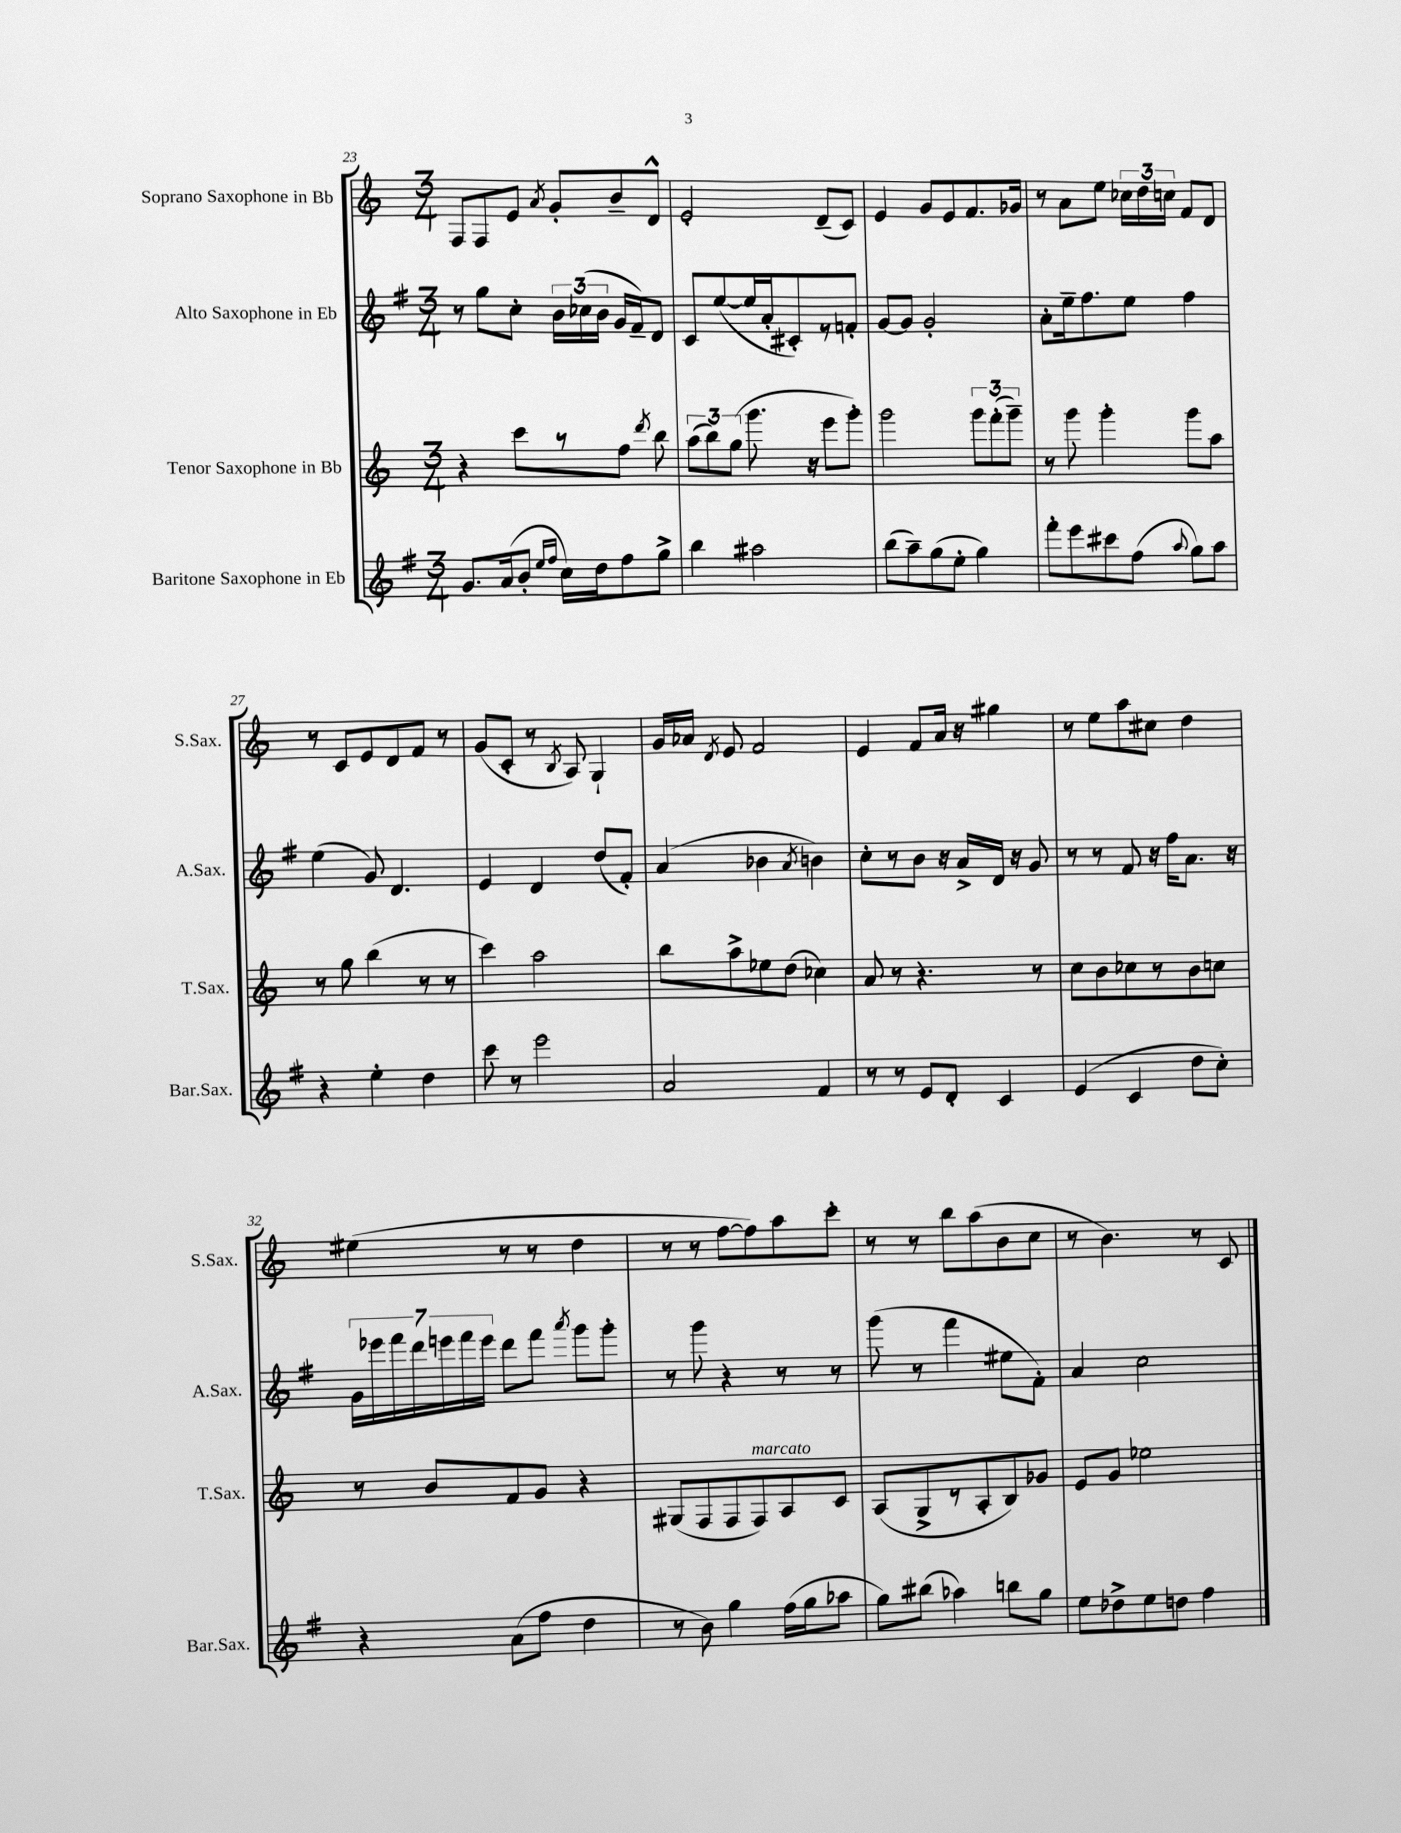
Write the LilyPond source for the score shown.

<<
\new StaffGroup <<
\new Staff = "s0" \with { instrumentName = "Soprano Saxophone in Bb" shortInstrumentName = "S.Sax." } {
    \clef treble \key c \major \numericTimeSignature \time 3/4
    \autoBeamOff f8[ f8 e'8] \acciaccatura { a'8 } g'8[-. b'8-- d'8]-^ |
    e'2-. d'8[--( c'8]) |
    e'4 g'8[ e'8 f'8. ges'16] |
    r8 a'8[ e''8] \tuplet 3/2 { ces''16[ d''16 c''16] } f'8[ d'8] |
    r8 c'8[ e'8 d'8 f'8] r8 |
    g'8[( c'8]-. r8 \acciaccatura { b8 } a8) g4-! |
    g'16[ aes'16] \acciaccatura { d'8 } e'8 f'2 |
    e'4 f'8[ a'16] r16 gis''4 |
    r8 e''8[ a''8 cis''8] d''4 |
    eis''4( r8 r8 d''4 |
    r8 r8 f''8[~ f''8) a''8 c'''8]-. |
    r8 r8 b''8[ a''8( b'8 c''8] |
    r8 b'4.) r8 c'8 \bar "|." |
}
\new Staff = "s1" \with { instrumentName = "Alto Saxophone in Eb" shortInstrumentName = "A.Sax." } {
    \clef treble \key g \major \numericTimeSignature \time 3/4
    \autoBeamOff r8 g''8[ c''8]-. \tuplet 3/2 { b'16[ ces''16( b'16] } g'16[ fis'16--) d'8] |
    c'8[ e''8~( e''16 a'16-. cis'8-.) r8 f'8]-. |
    g'8[~ g'8] g'2-. |
    a'8[-. e''16-- fis''8. e''8] fis''4 |
    e''4( g'8) d'4. |
    e'4 d'4 d''8[( fis'8]-.) |
    a'4( bes'4 \acciaccatura { a'8 } b'4) |
    c''8[-. r8 b'8] r16 a'16[-> d'16] r16 g'8 |
    r8 r8 fis'8 r16 fis''16[ a'8.] r16 |
    \tuplet 7/4 { g'16[ ees'''16 fis'''16 d'''16 e'''16 fis'''16 e'''16] } d'''8[ fis'''8] \acciaccatura { a'''8 } g'''8[ g'''8]-. |
    r8 g'''8 r4 r8 r8 |
    g'''8( r8 fis'''4 eis''8[ fis'8]-.) |
    a'4 c''2 \bar "|." |
}
\new Staff = "s2" \with { instrumentName = "Tenor Saxophone in Bb" shortInstrumentName = "T.Sax." } {
    \clef treble \key c \major \numericTimeSignature \time 3/4
    \autoBeamOff r4 c'''8[ r8 f''8] \acciaccatura { d'''8 } b''8 |
    \tuplet 3/2 { a''8[( b''8) g''8]( } g'''8. r16 e'''8[ g'''8]-.) |
    g'''2 \tuplet 3/2 { g'''8[ f'''8-.( g'''8]--) } |
    r8 g'''8 g'''4-. g'''8[ a''8] |
    r8 g''8 b''4( r8 r8 |
    c'''4) a''2 |
    b''8[ a''8-> ees''8 d''8]( ces''4) |
    a'8 r8 r4. r8 |
    c''8[ b'8 ces''8 r8 b'8 c''8] |
    r8 b'8[ f'8 g'8] r4 |
    gis8[( f8 f8 f8^\markup { \italic "marcato" }) a8 c'8] |
    a8[( g8-> r8 a8-. b8) ges'8] |
    e'8[ g'8] ees''2 \bar "|." |
}
\new Staff = "s3" \with { instrumentName = "Baritone Saxophone in Eb" shortInstrumentName = "Bar.Sax." } {
    \clef treble \key g \major \numericTimeSignature \time 3/4
    \autoBeamOff g'8.[ a'16( b'8]-. \grace { e''16[ fis''16] } c''16[) d''16 fis''8 g''8]-> |
    b''4 ais''2 |
    b''8[( a''8--) g''8( e''8]-. g''4) |
    fis'''8[-. e'''8 cis'''8 fis''8]( \appoggiatura { a''8 } g''8[) a''8] |
    r4 e''4-. d''4 |
    c'''8 r8 e'''2 |
    a'2 fis'4 |
    r8 r8 e'8[ d'8]-. c'4 |
    e'4( c'4 d''8[ c''8]-.) |
    r4 a'8[( fis''8] d''4 |
    r8 b'8) g''4 fis''16[( g''16 aes''8] |
    g''8[) bis''8]( aes''4) b''8[ g''8] |
    e''8[ des''8-> e''8 d''8] fis''4 \bar "|." |
}
>>
>>
\layout { \context { \Score currentBarNumber = #23 } }
